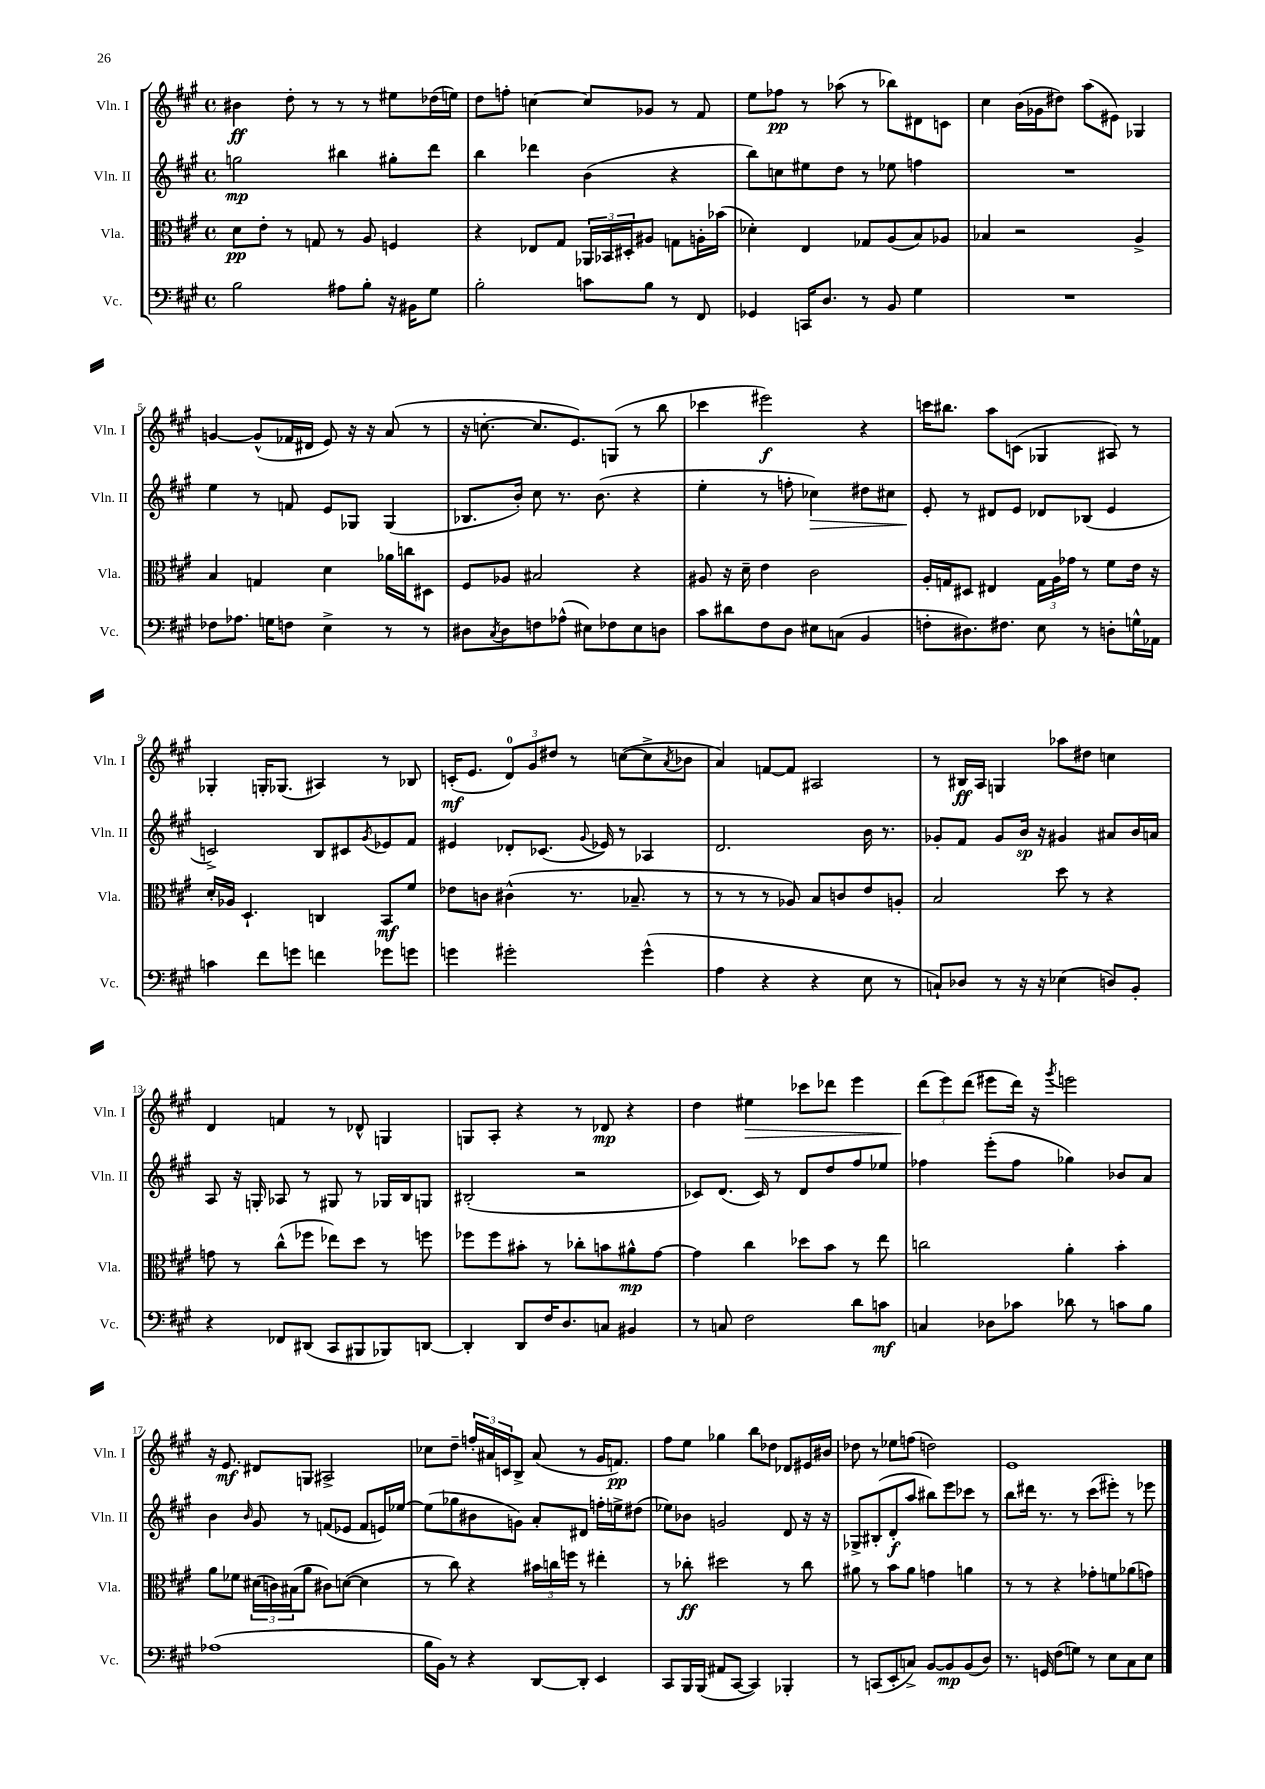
<<
\new StaffGroup <<
\new Staff = "s0" \with { instrumentName = "Vln. I" shortInstrumentName = "Vln. I" } {
    \clef treble \key a \major \defaultTimeSignature \time 4/4
    bis'4\ff d''8-. r8 r8 r8 eis''8 des''16( e''16) |
    d''8 f''8-. c''4~ c''8 ges'8 r8 fis'8 |
    e''8 fes''8\pp r8 aes''8( r8 bes''8) dis'8 c'8 |
    cis''4 b'16( ges'16 dis''8) a''8( eis'8) ges4 |
    g'4~ g'8-^( fes'16 dis'16 e'8) r16 r16 a'8( r8 |
    r16 c''8.~-. c''8. e'8.) g8( r8 b''8 |
    ces'''4 eis'''2\f) r4 |
    c'''16 bis''8. a''8 c'8( ges4 ais8) r8 |
    ges4-. g16-. ges8.( ais4) r8 bes8 |
    c'16-.\mf( e'8. \tuplet 3/2 { d'8-0) gis'8 dis''8 } r8 c''8~( c''8-> \acciaccatura { a'8 } bes'8 |
    a'4) f'8~ f'8 ais2 |
    r8 bis16\ff a16 g4 aes''8 dis''8 c''4 |
    d'4 f'4 r8 des'8-^ g4 |
    g8 a8-. r4 r8 des'8\mp r4 |
    d''4 eis''4\> ces'''8 des'''8 e'''4 |
    \tuplet 3/2 { d'''8\!( e'''8) d'''8( } eis'''8 d'''16) r16 \acciaccatura { gis'''8 } e'''2 |
    r16 e'8.\mf dis'8 g8 ais2-> |
    ces''8 d''8-- \tuplet 3/2 { f''16-. ais'16 c'16 } b8-> ais'8( r8 gis'16 f'8.\pp) |
    fis''8 e''8 ges''4 b''8 des''8 des'8 eis'16 bis'16 |
    des''8 r8 ees''8 f''8( d''2) |
    e'1 \bar "|." |
}
\new Staff = "s1" \with { instrumentName = "Vln. II" shortInstrumentName = "Vln. II" } {
    \clef treble \key a \major \defaultTimeSignature \time 4/4
    g''2\mp bis''4 gis''8-. d'''8 |
    b''4 des'''4 b'4( r4 |
    b''8) c''8 eis''8 d''8 r8 ees''8 f''4 |
    R1 |
    e''4 r8 f'8 e'8 ges8 ges4( |
    bes8. b'16-.) cis''8 r8. b'8.( r4 |
    e''4-. r8 f''8-. ces''4\>) dis''8 cis''8 |
    e'8-.\! r8 dis'8 e'8 des'8 bes8( e'4 |
    c'2->) b8 cis'8 \acciaccatura { gis'8 } ees'8 fis'8 |
    eis'4 des'8-. ces'8.( \appoggiatura { gis'8 } ees'16) r8 aes4 |
    d'2. b'16 r8. |
    ges'8-. fis'8 ges'8 b'16\sp r16 gis'4 ais'8 b'16 a'16 |
    a8 r16 g16-. aes8 r8 gis8 r8 ges16 b16 g8 |
    bis2-.( r2 |
    ces'8) d'8.( ces'16) r8 d'8 d''8 fis''8 ees''8 |
    fes''4 e'''8-.( fes''8 ges''4) bes'8 a'8 |
    b'4 \grace { b'16 } gis'8 r8 f'8( ees'8 f'8 e'16) ees''16~ |
    ees''8( ges''8 bis'8 g'8) a'8-. dis'8 f''16-. e''16-> dis''8( |
    ees''8) bes'8 g'2 d'8 r16 r16 |
    ges8-> bis8-.( d'8-.\f a''8 bis''8) e'''8 ces'''8 r8 |
    b''8 dis'''16 r8. r8 cis'''8( eis'''8-.) r8 ees'''8 \bar "|." |
}
\new Staff = "s2" \with { instrumentName = "Vla." shortInstrumentName = "Vla." } {
    \clef alto \key a \major \defaultTimeSignature \time 4/4
    d'8\pp e'8-. r8 g8 r8 a8 f4 |
    r4 ees8 gis8 \tuplet 3/2 { aes,16 bes,16 dis16-. } ais8 g8 a16-. bes'16( |
    des'4-.) e4 ges8 a8( b8) aes8 |
    bes4 r2 a4-> |
    b4 g4 d'4 aes'16 c''16 dis8 |
    fis8 aes8 bis2 r4 |
    ais8 r16 d'16-- e'4 cis'2 |
    a16-. g16 dis8 eis4 \tuplet 3/2 { g16 a16 ges'16 } r8 fis'8 e'16 r16 |
    d'16-. aes16 d4.-! c4 b,8\mf fis'8 |
    ees'8 c'8 cis'4-^( r8. bes8.-- r8 |
    r8 r8 r8 aes8) b8 c'8 e'8 a8-. |
    b2 d''8 r8 r4 |
    g'8 r8 cis''8-^( fes''8 ees''8) d''8 r8 f''8 |
    fes''8 fes''8 bis'8-. r8 ces''8-. b'8 ais'8-^\mp gis'8~ |
    gis'4 cis''4 des''8 b'8 r8 e''8 |
    c''2 a'4-. b'4-. |
    a'8 fes'8 \tuplet 3/2 { dis'16( c'16) bis16( } a'8 cis'8) d'8~( d'4 |
    r8 cis''8) r4 \tuplet 3/2 { bis'16 c''16 f''16 } r8 eis''4-. |
    r8 ces''8-.\ff dis''2 r8 ces''8 |
    ais'8 r8 b'8 ais'8 g'4 a'4 |
    r8 r8 r4 ges'8-. f'8 aes'8( g'8) \bar "|." |
}
\new Staff = "s3" \with { instrumentName = "Vc." shortInstrumentName = "Vc." } {
    \clef bass \key a \major \defaultTimeSignature \time 4/4
    b2 ais8 b8-. r16 bis,16 gis8 |
    b2-. c'8 b8 r8 fis,8 |
    ges,4 c,16 d8. r8 b,8 gis4 |
    R1 |
    fes8 aes8. g16 f8 e4-> r8 r8 |
    dis8 \acciaccatura { cis8 } dis8 f8 aes8-^( eis8) fes8 eis8 d8 |
    cis'8 dis'8 fis8 d8 eis8 c8( b,4 |
    f8-. dis8.) fis8. e8 r8 d8-. g16-^ aes,16 |
    c'4 fis'8 g'8 f'4 ges'8 g'8 |
    g'4 gis'2-. gis'4-^( |
    a4 r4 r4 e8 r8 |
    c8-!) des8 r8 r16 r16 ees4( d8) b,8-. |
    r4 fes,8 dis,8( cis,8 bis,,8 bes,,8) d,8~ |
    d,4-. d,8 fis16 d8. c8 bis,4 |
    r8 c8 fis2 d'8 c'8\mf |
    c4 des8 ces'8 des'8 r8 c'8 b8 |
    aes1( |
    b16 b,16) r8 r4 d,8~ d,8-. e,4 |
    cis,8 b,,16 b,,16( ais,8 cis,8~ cis,4) bes,,4-. |
    r8 c,8( e,8-. c8->) b,8~ b,8\mp b,8( d8) |
    r8. g,16 fis8( g8) r8 e8 cis8 e8 \bar "|." |
}
>>
>>
